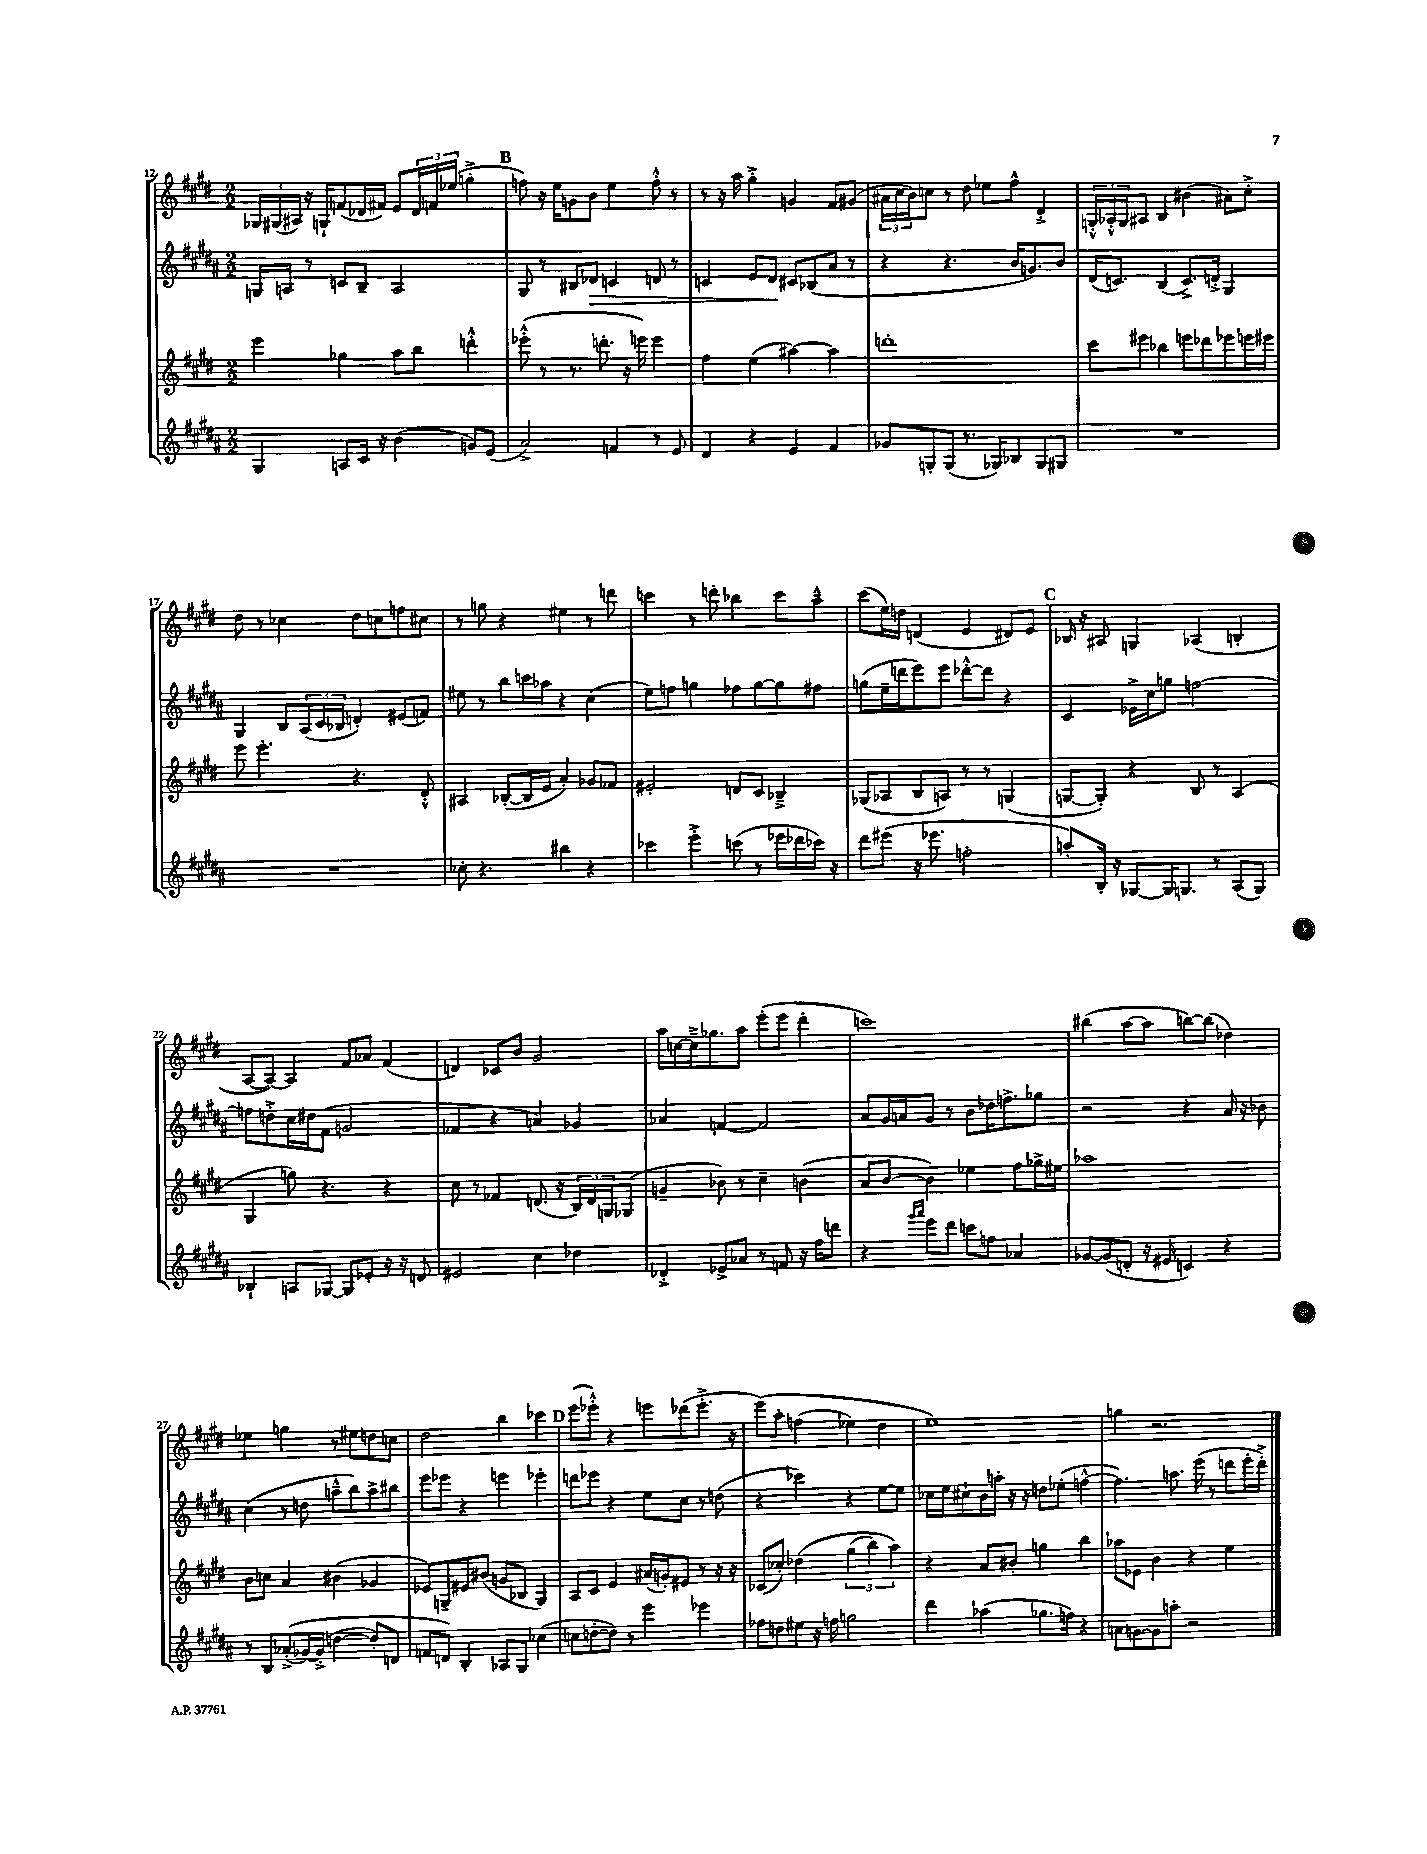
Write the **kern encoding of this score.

**kern	**kern	**kern	**dynam	**kern
*part4	*part3	*part2	*part2	*part1
*staff4	*staff3	*staff2	*staff2	*staff1
*clefG2	*clefG2	*clefG2	*	*clefG2
*k[f#c#g#d#a#]	*k[f#c#g#d#]	*k[f#c#g#d#a#]	*	*k[f#c#g#d#]
*M2/2	*M2/2	*M2/2	*	*M2/2
=12	=12	=12	=12	=12
4G#/	4eee\	16Gn/LL	.	24G-X/LL
.	.	.	.	(24G#X/
.	.	16An/JJ	.	.
.	.	.	.	24A#X/JJ)
.	.	8r	.	16r
.	.	.	.	16Gn`/KL
8An/L	4gg-X\	8cn/L	.	(8fn/
16c#/Jk	.	8B~/J	.	16d-X/L
16r	.	.	.	16f#X/JJ)
(4b\	8aa\L	2A/	.	8e/L
.	8bb\J	.	.	24d-/L
.	.	.	.	24fn/
.	.	.	.	(24ee-X/JJ
8gn/L)	4dddn'^^\	.	.	4ggn'^\
(8e/J	.	.	.	.
!!LO:REH:place=s1:t=B
=13	=13	=13	=13	=13
2a#^/)	(8eee-X'^^\	8G#/	.	8ffn\)
.	8r	8r	.	16r
.	.	.	.	16ee\KL
.	8.r	8B#X/L	.	8gn\
!	!	!	!LO:HP:b	!
.	.	8d-X/J	>	8b\J
.	8.dddn'\	.	.	.
4fn/	.	4cn/	.	4ee\
.	16r	.	.	.
.	16eeen\)	.	.	.
8r	4eee\	8dn/	.	8ff'^^\
8e/	.	8r	.	8r
=14	=14	=14	=14	=14
4d#/	4ff#\	4cn/	.	8r
.	.	.	.	16r
.	.	.	.	16aa\
4r	(4ee\	8e/L	.	4gg#'^\
.	.	8d#/J	.	.
4e/	[4aa#X\)	8c#X/L	]	4gn/
.	.	(8B-X/	.	.
4f#/	4aa#\]	8a#/J	.	8f#/L
.	.	8r	.	(8g#X/J
=15	=15	=15	=15	=15
8g-X/L	1dddn'	4r	.	24a#X\LL
.	.	.	.	24cc#\
.	.	.	.	24b\J)
8Gn'/	.	.	.	8ccn\J
(8G/J	.	4.r	.	8r
8.r	.	.	.	8dd#\
.	.	.	.	8ee-X\L
16G-X/KL)	.	.	.	.
8B-X/	.	16b/KL	.	8ff#^^\J
.	.	8.gn/)	.	.
8G-/	.	.	.	4d#'^/
8G#X/J	.	8b/J	.	.
=16	=16	=16	=16	=16
1r	8ccc#\L	(16d#/KL	.	24Gn'^^/LL
.	.	.	.	24A-X'^^/
.	.	8.cn/J)	.	.
.	.	.	.	24G/J
.	8eee#X\J	.	.	8A#X/J
.	4bb-X\	(4B/	.	4B/
.	8eeen\L	8.c^/L)	.	(4b#X\
.	8ddd-X\	.	.	.
.	.	16dn'^/Jk	.	.
.	8eee-X\	4G#/	.	8a#X\L)
.	16eeen\L	.	.	8cc#'^\J
.	16eee#X\JJ	.	.	.
!!LO:LB:g=z
=17	=17	=17	=17	=17
1r	8eee\	4G#/	.	8dd#\
.	4.eee'\	.	.	8r
.	.	8B/L	.	4cc-X\
.	.	(24A#/L	.	.
.	.	24c#/	.	.
.	.	24B-X/JJ	.	.
.	4.r	4dn'/)	.	8dd#\L
.	.	.	.	8ccn\
.	.	(8e#X/L	.	8ffn\
.	8d#'^^/	8fn/J)	.	8cc#X\J
=18	=18	=18	=18	=18
8cc-X'\	4A#X/	8ee#X\	.	8r
4.r	.	8r	.	8ggn\
.	([8B-X'/L	8bb\L	.	4r
.	16B-/L]	16cccn\L	.	.
.	16e/JJ	16aa-X\JJ	.	.
4bb#X\	4a'/)	4r	.	4ee#X\
4r	8g-X/L	(4cc#\	.	8r
.	8f-X/J	.	.	8dddn\
=19	=19	=19	=19	=19
4ccc-X\	2e#X'/	8ee\L)	.	4cccn\
.	.	8ffn\J	.	.
4eee'^\	.	4ggn\	.	8r
.	.	.	.	8dddn'\
(8cccn\	8dn/L	8ff-X\L	.	4bb-X\
8r	8c#/J	[8gg\	.	.
16eee-X\LL	4B-X~^/	8gg\]	.	8ccc\L
16ddd-X\	.	.	.	.
16ccc-X\JJ)	.	8ff#X\J	.	8aa~^^\J
16r	.	.	.	.
=20	=20	=20	=20	=20
8ddd#\L	(8G-X/L	(8ggn\L	.	(8ccc#\L
(8eee#X\J	8A-X/	16ee~\L	.	16ee\L)
.	.	16dddn\J	.	16ddn\JJ
16r	8B/	8eee\)	.	(4dn/
8.eee-X\	.	.	.	.
.	8An/J)	8eee\J	.	.
2ffn'\	8r	[8ddd-X'^^\L	.	4e/
.	8r	8ddd-\J]	.	.
.	(4Gn/	4r	.	8d#X/L)
.	.	.	.	8e/J
!!LO:REH:place=s1:t=C
=21	=21	=21	=21	=21
8aan'/L)	[8Gn/L	4c#/	.	16B-X/
.	.	.	.	16r
16B'/Jk	8G'/J])	.	.	8A#X/
16r	.	.	.	.
[8G-X/L	4r	16e-X^\LL	.	4Gn/
.	.	16cc#\J	.	.
16G-/K]	.	8ggn\J	.	.
8.Gn/J	.	.	.	.
.	8B/	[2ffn\	.	(4A-X/
8r	8r	.	.	.
(8A#/L	(4A/	.	.	4Bn'/
8G/J)	.	.	.	.
!!LO:LB:g=z
=22	=22	=22	=22	=22
4B-X`/	4G#/	8ffn\L]	.	[8A/L
.	.	8ddn'^\	.	8A/J_)
8An/L	8ggn\)	16cc#\L	.	4A/]
.	.	16dd#X\J	.	.
[8G-X/J	4.r	(8f#\J	.	.
8G-/L]	.	2gn/	.	8f#/L
8e-X'/J	.	.	.	8a-X/J
16r	4r	.	.	(4f#/
16r	.	.	.	.
8dn/	.	.	.	.
=23	=23	=23	=23	=23
2e#X/	8cc#\	4f-X/	.	4dn/)
.	8r	.	.	.
.	4f-X/	4r	.	8c-X/L
.	.	.	.	8b/J
4cc#\	(8.dn/	4an/)	.	2g#/
.	16r	.	.	.
4dd-X\	24B/LL)	4g-X/	.	.
.	24d/	.	.	.
.	24Gn/J	.	.	.
.	(8G-X/J	.	.	.
=24	=24	=24	=24	=24
4d-X'^/	4gn~/	4a-X/	.	16aa\LL
.	.	.	.	[16ccn\
.	.	.	.	16cc~^\J]
.	.	.	.	8.gg-X\
8e-X^/L	8b-X\)	[4fn/	.	.
8a-X/J	8r	.	.	8aa\J
8r	4cc#~\	2f/]	.	(8eee'\L
8fn/	.	.	.	8eee\J
16r	(4bn\	.	.	4ddd#'\
16ff#\KL	.	.	.	.
8dddn\J	.	.	.	.
=25	=25	=25	=25	=25
4r	8a/L	8a#/L	.	1cccn)
.	[8b/J	16g#/L	.	.
.	.	16an/J	.	.
16qqggg#/LL	.	.	.	.
16qqaaa#/JJ	.	.	.	.
8eee\L	4b\])	8g#/J	.	.
8ddd#\J	.	8r	.	.
8cccn\L	4ee-X\	8b\L	.	.
8ffn\J	.	16dd-X\K	.	.
.	.	8.ffn^\	.	.
4a-X/	8ff#\L	.	.	.
.	16gg-X^\L	8gg-X\J	.	.
.	16ee#X\JJ	.	.	.
=26	=26	=26	=26	=26
[8g-X/L	1aa-X	2r	.	(4bb#X\
(8g-/]	.	.	.	.
8dn'/J	.	.	.	[8aa\L
16r	.	.	.	8aa\J]
16e#X/	.	.	.	.
4cn/)	.	4r	.	[8bbn\L)
.	.	.	.	(8bb\J]
4r	.	16a#/	.	4dd-X\)
.	.	16r	.	.
.	.	8b-X\	.	.
!!LO:LB:g=z
=27	=27	=27	=27	=27
8r	8b\L	(4cc#\	.	4ee-X\
8B/L	8ccn\J	.	.	.
((8a-X'^/	4a/	8r	.	4ggn\
[16g-X/L)	.	8ddn\	.	.
(16g-'^/JJ]	.	.	.	.
[4ddn\	(4b#X\	8aan~^^\L	.	8r
.	.	8bb\)	.	8ee#X\L
8dd'/L])	4g-X/	8aa^\	.	8ddn\
8dn/J	.	8bb#X\J	.	8ccn\J
=28	=28	=28	=28	=28
8fn/L	8e-X/L)	8eee\L	.	2dd#\
8dn/J)	8Gn~/	8eee-X\J	.	.
4B'/	8e#X/	4r	.	.
.	(8b#X/J	.	.	.
8A-X/L	8gn/L	4eeen\	.	4bb\
8G#/J	8B-X/J	.	.	.
(4cc-X\	4G/)	4eee-X'\	.	4ccc-X\
!!LO:REH:place=s1:t=D
=29	=29	=29	=29	=29
8ccn\L	8A/L	8dddn\L	.	(8eee\L
[8ddn'\	8c#/J	8eee-X\J	.	8eee-X'^^\J)
8dd\J])	4e/	4r	.	4r
8r	.	.	.	.
4eee\	(16a#X/LL	8ee\L	.	8eeen\L
.	16gn'/J)	.	.	.
.	8e#X/J	8cc#\J	.	(8ddd-X\
4eee-X\	8r	8r	.	8.eee'^\J
.	16r	(8ddn\	.	.
.	16r	.	.	16r
=30	=30	=30	=30	=30
8ff-X\L	(8c-X/L	4r	.	(8eee\L)
8ddn\	8cc-X'/J)	.	.	8aa'\J
8ee#X\J	(4dd-X\	4ccc-X\)	.	(4ffn\
16r	.	.	.	.
16ffn\	.	.	.	.
2ggn\	(6gg#\	4r	.	4ee-X\)
.	6bb\)	.	.	.
.	.	[8ee\L	.	4dd#\
.	6aa\)	.	.	.
.	.	8ee\J]	.	.
=31	=31	=31	=31	=31
4ddd#\	4r	16cc-X\LL	.	1ee)
.	.	16ee\J	.	.
.	.	8cc#X`\	.	.
(4aa-X\	8a/L	16b\L	.	.
.	.	16aan'\JJ	.	.
.	8b#X'/J	16r	.	.
.	.	16r	.	.
8.gg-X\L	4ggn\	8ddn\L	.	.
.	.	(8ee-X'\J	.	.
16ffn\Jk)	.	.	.	.
4r	4bb\	[4ffn^^\	.	.
=32	=32	=32	=32	=32
8an\L	8aa-X\L	4.ff\])	.	4ggn\
[8gn\	8e-X\J	.	.	.
8g\]	4b\	.	.	2.r
8aan'\J	.	8.aan\	.	.
2r	4r	.	.	.
.	.	(16eee\	.	.
.	.	8r	.	.
.	4ee\	8dddn\L	.	.
.	.	16eee'\L	.	.
.	.	16ddd'^\JJ)	.	.
==	==	==	==	==
*-	*-	*-	*-	*-
